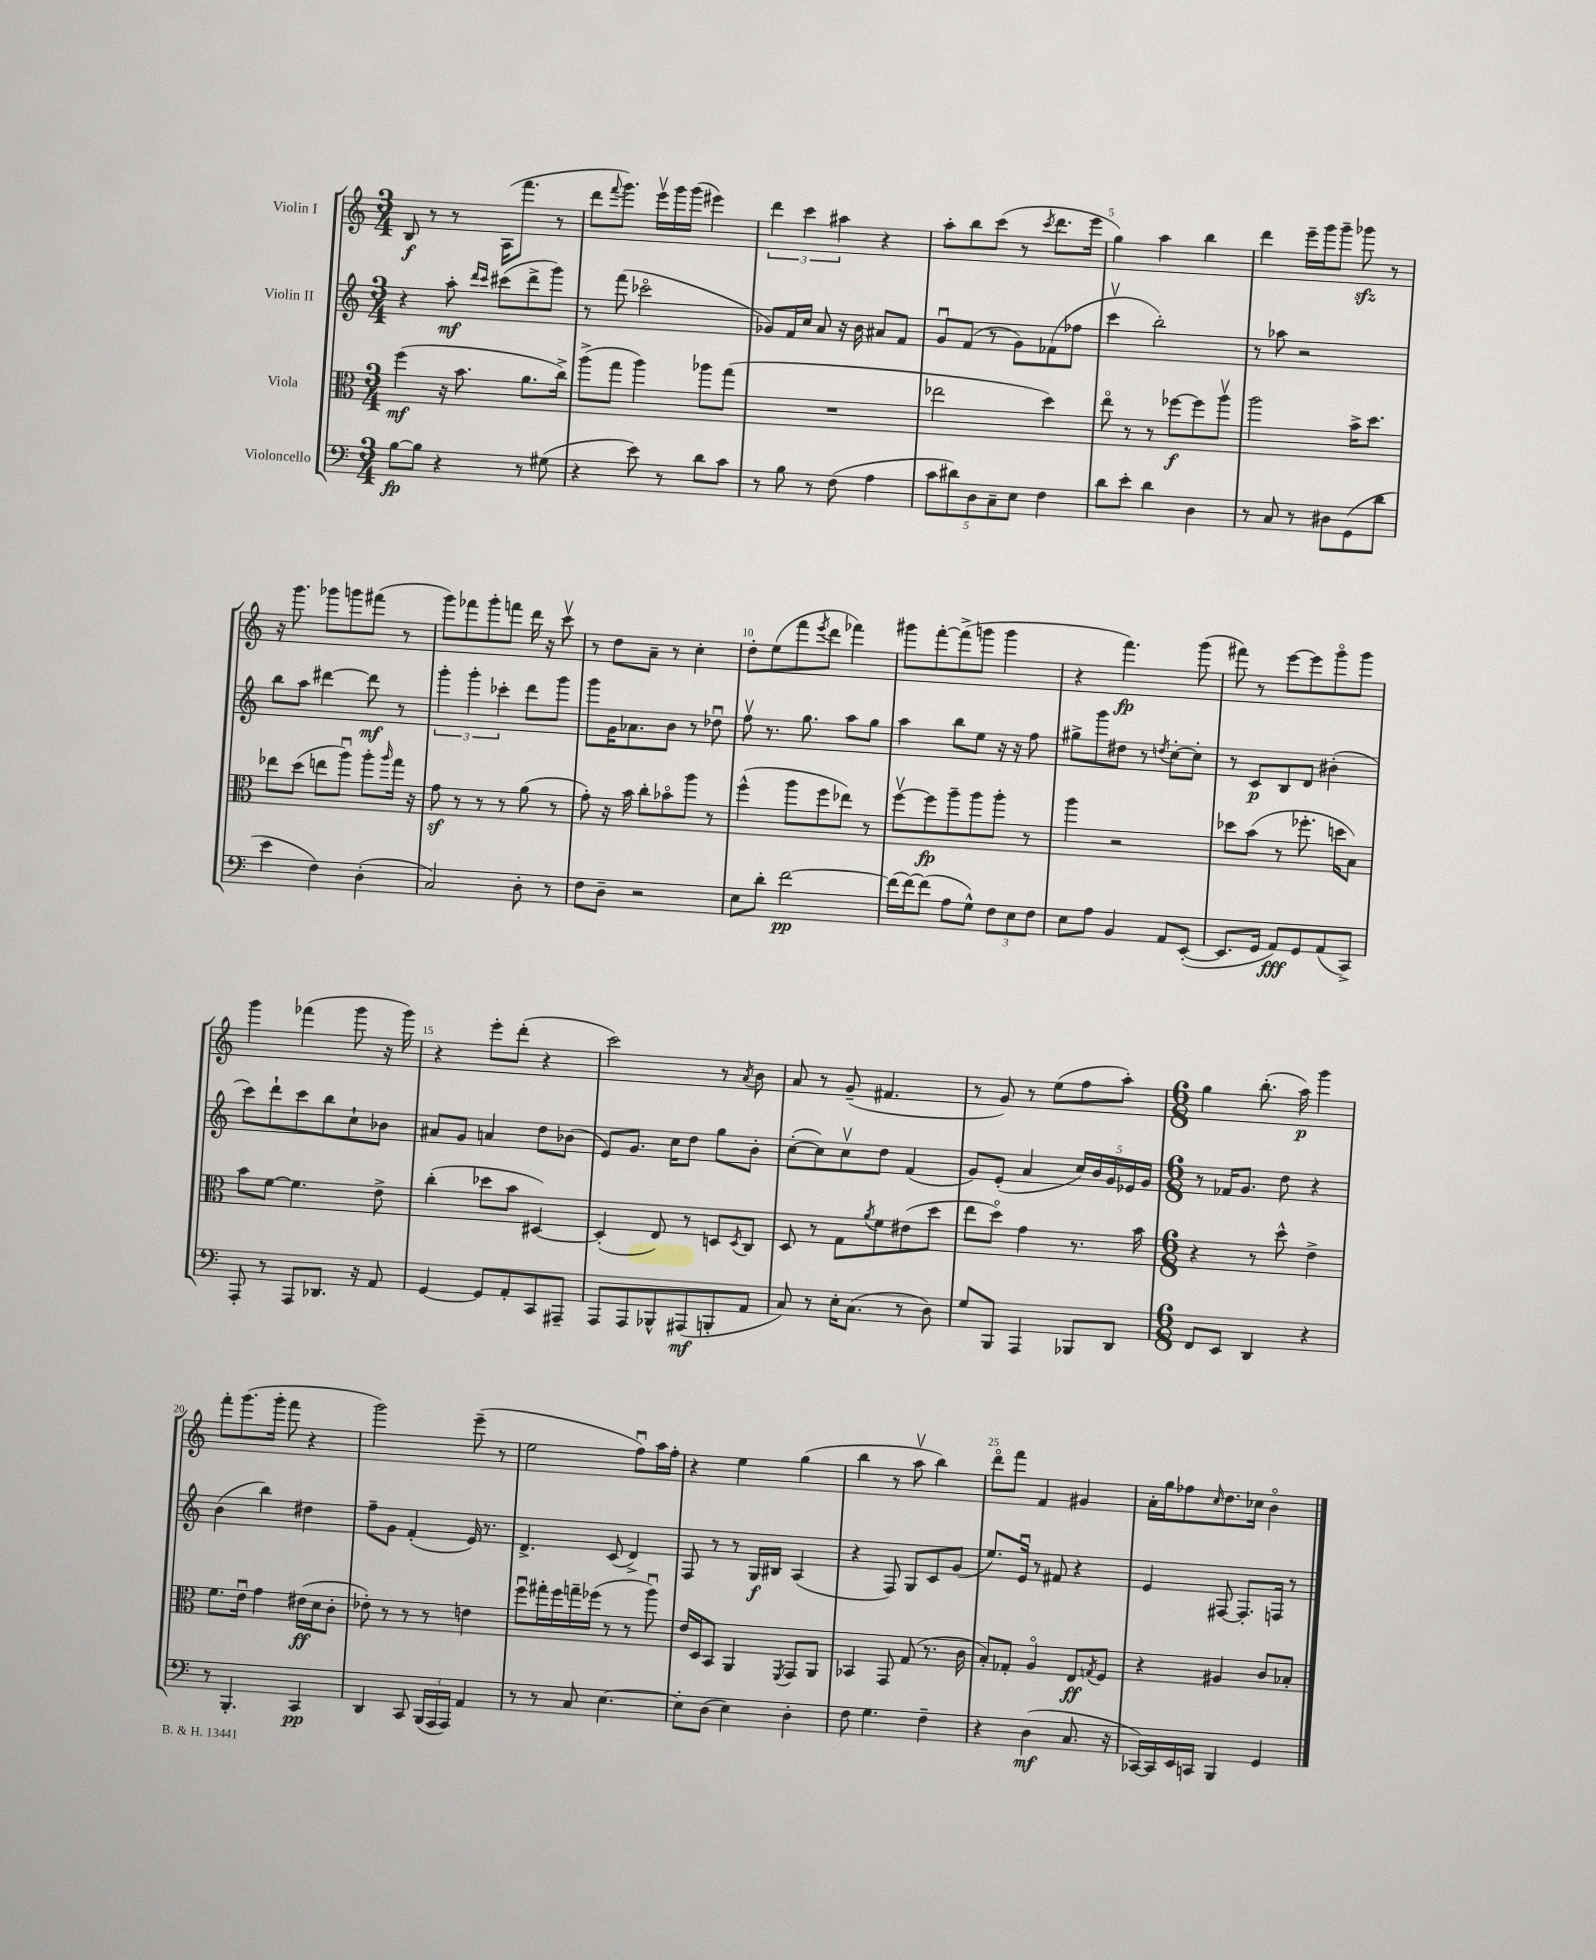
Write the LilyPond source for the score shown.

<<
\new StaffGroup <<
\new Staff = "s0" \with { instrumentName = "Violin I" } {
    \clef treble \key c \major \numericTimeSignature \time 3/4
    b8\f r8 r8 a16( f'''8. r8 |
    d'''8 \appoggiatura { f'''8 } g'''8.) e'''16\upbow g'''16 g'''16( eis'''4) |
    \tuplet 3/2 { d'''4 c'''4 ais''4 } r4 |
    a''8-. b''8 c'''8( r8 \acciaccatura { c'''8 } d'''8. e'''16 |
    g''4) a''4 b''4 |
    d'''4 e'''16-- g'''16 g'''8-- ges'''8\sfz r8 |
    r16 g'''8. ges'''8 g'''8 fis'''8( r8 |
    g'''8) fes'''8 g'''8-. f'''8 d'''16 r16 c'''8\upbow |
    r8 d''8 a'8-- r8 c''4-. |
    d''8-. e''8( f'''8 \acciaccatura { e'''8 } d'''8 fes'''4) |
    gis'''8 f'''8~-. f'''8->( g'''8 g'''4 |
    r4 f'''4.\fp) g'''8( |
    fis'''8) r8 e'''8~ e'''8 g'''8\flageolet g'''8 |
    g'''4 fes'''4( g'''8 r16 g'''16) |
    r4 e'''8-. d'''8-.( r4 |
    c'''2) r8 \acciaccatura { a'8 } b'8 |
    a'8 r8 g'8--( fis'4. |
    r8 g'8) r8 e''8( f''8 a''8-.) |
    \numericTimeSignature \time 6/8 g''4 b''8.-.( a''16\p) g'''4 |
    f'''8-. g'''8.( g'''16-. f'''8 r4 |
    g'''2) e'''8--( r8 |
    e''2 f''8\downbow) a''16 f''16-. |
    r4 e''4 g''4( |
    b''4 r8 a''8\upbow b''4) |
    d'''8\flageolet f'''8 f'4 gis'4 |
    a'16-. g''16 fes''8 \grace { c''16 } d''8. ces''16 b'4\flageolet \bar "|." |
}
\new Staff = "s1" \with { instrumentName = "Violin II" } {
    \clef treble \key c \major \numericTimeSignature \time 3/4
    r4 a''8-.\mf \grace { d'''16 c'''16 } cis'''8( d'''8-> g'''8) |
    r8 f'''8( ces'''2\flageolet |
    ges'8) f'16 c''16 a'8 r16 b'16 ais'8 f'8 |
    g'8\downbow f'8( r8 g'8) fes'8( fes''8 |
    c'''4\upbow b''2-.) |
    r8 aes''8 r2 |
    b''8 a''8 dis'''4~ dis'''8\mf r8 |
    \tuplet 3/2 { g'''4-. g'''4-. ces'''4-. } d'''8 g'''8 |
    g'''8 g'16 aes'8. b'8 r8 des''8\downbow |
    f''8\upbow r8. g''8. a''8 g''8 |
    a''4 b''8 e''8 r16 r16 f''8 |
    gis''8-> g'''8 dis''8 r8 \acciaccatura { d''8 } c''8~-. c''8-. |
    r8 c'8\p b8 d'8 bis'4-.( |
    c'''8) d'''8-! c'''8 b''8 c''8-! bes'8 |
    ais'8 g'8 a'4 d''8 bes'8( |
    e'8) g'8. c''16 d''8 g''8 b'8-. |
    c''8~-.( c''8) c''8\upbow d''8 f'4( |
    g'8) e'8-.( a'4 \tuplet 5/4 { c''16) b'16 g'16 ees'16 g'16 } |
    \numericTimeSignature \time 6/8 r8 fes'16 g'8. d''8 r4 |
    b'4( b''4) dis''4 |
    f''8-- g'8 f'4-.( e'16) r8. |
    d'4.-> c'8( d'4->) |
    f8 r8 r8 g16\f bis16 a4( |
    r4 f8) g8 c'8 g'8( |
    e''8.) e'16\downbow r8 fis'8 r4 |
    e'4 fis8~ fis8.-. f16 r8 \bar "|." |
}
\new Staff = "s2" \with { instrumentName = "Viola" } {
    \clef alto \key c \major \numericTimeSignature \time 3/4
    f''4\mf( r16 b'8. a'8. c''16->) |
    a''8->( g''8 a''4) aes''8 g''8( |
    R2. |
    ees''2 d''4) |
    e''8\flageolet r8 r8 fes''8~\f fes''8 a''8\upbow |
    a''2 b'16-> d''8. |
    ees''8 d''8( e''8 a''8\downbow) a''8-. \grace { a''16 } g''16 r16 |
    g'8\sf r8 r8 r8 a'8( r8 |
    g'8-.) r16 b'16 c''8-. bes'8\flageolet a''8 r8 |
    f''4-^( a''8 f''8 ees''8) r8 |
    f''8~\upbow f''8\fp a''8-- a''8 a''8-. r8 |
    a''4 r2 |
    des''8 b'8( r8 fes''8.-. d''16 b8) |
    b'8 f'8~ f'4. e'8-> |
    c''4-.( des''8 b'8 dis4~) |
    dis4-.( e8) r8 d8 \acciaccatura { d8 } c8 |
    d8 r8 g8 \acciaccatura { a'8 } f'8 eis'8( d''8 |
    e''8 d''8\flageolet) g'4 r8. b'16 |
    \numericTimeSignature \time 6/8 r4 r8 d''8-^ e'4-> |
    f'8. e'16\downbow g'4 eis'16\ff( d'16 c'8-. |
    ees'8-.) r8 r8 r8 e'4 |
    f''8\downbow gis''16-. f''16 g''16-- fes''16( r8 r8 a''8\downbow) |
    e'16 d16 b,8 a,4 \acciaccatura { f,8 } g,8 a,8 |
    bes,4 g,8 g8( r8. c'16 |
    b8-.) ges8-. a4\flageolet e8\ff \acciaccatura { g8 } f8 |
    r4 ais4 c'8 bes8-. \bar "|." |
}
\new Staff = "s3" \with { instrumentName = "Violoncello" } {
    \clef bass \key c \major \numericTimeSignature \time 3/4
    b8~\fp b8 r4 r8 gis8( |
    r4 e'8) r8 d'8 c'8 |
    r8 b8 r8 f8( a4 |
    \tuplet 5/4 { c'8 dis'8) d8 c8-- e8 } f4 |
    d'8 e'8-. d'4 d4 |
    r8 c8 r8 dis8 g,8( d'8 |
    e'4 f4) d4-.( |
    c2) d8-. r8 |
    f8 d8-- r2 |
    e8 d'8-. f'2~\pp |
    f'16( f'16~) f'8( a8 g8-^) \tuplet 3/2 { f8 e8 f8 } |
    e8 a8 b,4 a,8 e,8~-.( |
    e,8. g,16 a,8\fff) g,8 a,8( c,8->) |
    a,,8-. r8 a,,8 des,8. r16 a,8 |
    g,4~ g,8 a,8-. c,8 ais,,8-- |
    a,,8 a,,8 bes,,8-^ ais,,8\mf( b,,8-. a,8 |
    c8) r8 e16-. c8.( r8 d8) |
    g8 b,,8 a,,4 bes,,8 d,8 |
    \numericTimeSignature \time 6/8 f,8 e,8 d,4 r4 |
    r8 b,,4.-. c,4\pp |
    d,4 c,8 \tuplet 3/2 { b,,16( a,,16 a,,16) } a,4 |
    r8 r8 c8 e4.~ |
    e8-. d8( e4) d4-. |
    f8 g4. f4-- |
    r4 d4\mf( c8. r16 |
    ces,16~) ces,16 e,16 c,16 b,,4 g,4 \bar "|." |
}
>>
>>
\layout { \context { \Score \override BarNumber.break-visibility = ##(#f #t #t) barNumberVisibility = #(every-nth-bar-number-visible 5) } }
